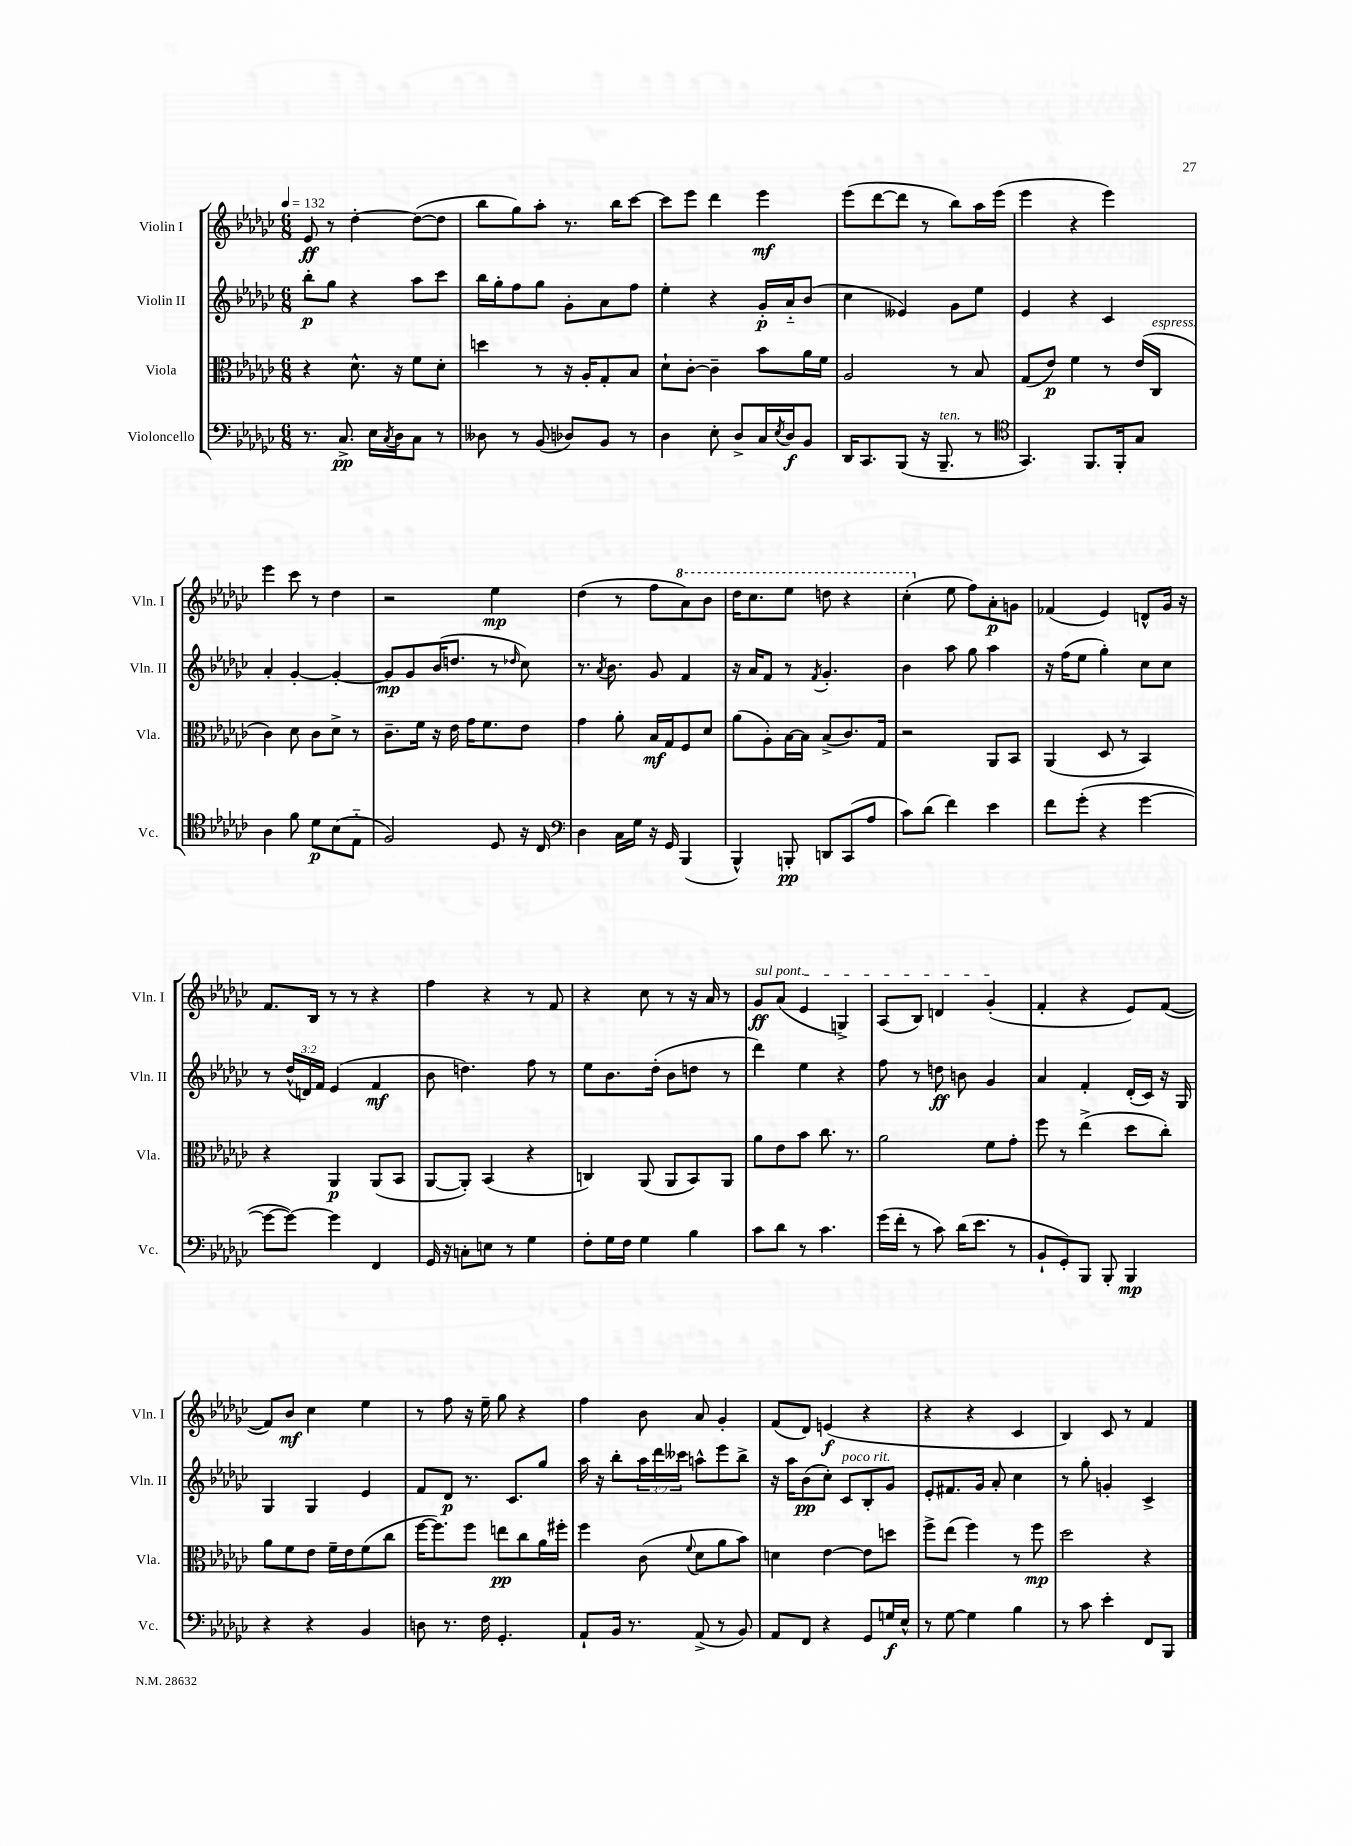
<<
\new StaffGroup <<
\new Staff = "s0" \with { instrumentName = "Violin I" shortInstrumentName = "Vln. I" } {
    \clef treble \key ges \major \numericTimeSignature \time 6/8 \tempo 4 = 132
    ees'8\ff r8 des''4~-. des''8~( des''8 |
    bes''8 ges''8) aes''8-. r8. bes''16 ces'''8~ |
    ces'''8 ees'''8 des'''4 ees'''4\mf |
    ees'''8( des'''8~ des'''8 r8 bes''8) aes''16 ees'''16( |
    ees'''4 r4 ees'''4) |
    ees'''4 ces'''8 r8 des''4 |
    r2 ees''4\mp |
    des''4( r8 f''8 \ottava #1 aes''8) bes''8 |
    des'''16 ces'''8. ees'''8 d'''8 r4 |
    ces'''4-.( \ottava #0 ees''8 f''8) aes'8-.\p g'8 |
    fes'4( ees'4) d'8-^ ges'16 r16 |
    f'8. bes16 r8 r8 r4 |
    f''4 r4 r8 f'8 |
    r4 ces''8 r8 r16 aes'16 r8 |
    \once \override TextSpanner.bound-details.left.text = \markup { \italic "sul pont." } ges'8\ff\startTextSpan aes'8( ees'4 g4->) |
    aes8( bes8) d'4 ges'4-.\stopTextSpan( |
    f'4-. r4 ees'8) f'8~( |
    f'8) bes'8\mf ces''4 ees''4 |
    r8 f''8 r16 ees''16-- ges''8 r4 |
    f''4 bes'8 aes'8 ges'4-. |
    f'8( des'8) e'4\f( r4 |
    r4 r4 ces'4 |
    bes4) ces'8 r8 f'4 \bar "|." |
}
\new Staff = "s1" \with { instrumentName = "Violin II" shortInstrumentName = "Vln. II" } {
    \clef treble \key ges \major \numericTimeSignature \time 6/8 \override Staff.TupletNumber.text = #tuplet-number::calc-fraction-text
    bes''8-.\p ges''8 r4 aes''8 ces'''8 |
    bes''16 ges''16-. f''8 ges''8 ges'8-. aes'8 f''8 |
    ees''4-. r4 ges'16-.\p aes'16-_ bes'8( |
    ces''4 eeses'4) ges'8 ees''8 |
    ees'4 r4 ces'4 |
    aes'4-. ges'4~-. ges'4~-. |
    ges'8\mp ges'8 bes'16( d''8. r8 \grace { des''16 } ces''8) |
    r8. \acciaccatura { aes'8 } bes'8. ges'8 f'4 |
    r16 aes'16 f'8 r8 \acciaccatura { f'8 } ges'4.-. |
    bes'4 aes''8 ges''8 aes''4 |
    r16 f''16( ees''8 ges''4-.) ces''8 ces''8 |
    r8 \tuplet 3/2 { des''16-^( d'16) f'16 } ees'4( f'4\mf |
    bes'8 d''4.) f''8 r8 |
    ees''8 bes'8. des''16-.( bes'8 d''8 r8 |
    des'''4) ees''4 r4 |
    f''8 r8 d''8\ff b'8 ges'4 |
    aes'4 f'4-. des'16-.( ces'16) r16 ges16 |
    ges4 ges4 ees'4 |
    f'8 des'8\p r8. ces'8. ges''8 |
    aes''16 r16 bes''8-. \tuplet 3/2 { aes''16 des'''16 ceses'''16 } a''8-^ ees'''8 bes''8-> |
    r16 aes''16 bes'8\pp( ces''8-.) ces'8^\markup { \italic "poco rit." } bes8-. ges'8 |
    ees'8-. fis'8. ges'16 aes'8-. ces''4 |
    r8 ges''8-. g'4-. ces'4-> \bar "|." |
}
\new Staff = "s2" \with { instrumentName = "Viola" shortInstrumentName = "Vla." } {
    \clef alto \key ges \major \numericTimeSignature \time 6/8
    r4 des'8.-^ r16 f'8 des'8-. |
    d''4 r8 r16 aes16-. ges8-. bes8 |
    des'8-! ces'8~-. ces'4-- bes'8 aes'16 f'16 |
    aes2 r8 bes8 |
    ges8( ees'8\p) f'4 r8 ees'16( ces16^\markup { \italic "espress." } |
    ces'4) des'8 ces'8 des'8-> r8 |
    ces'8.-- f'16 r16 ees'16 ges'16 f'8. ees'8 |
    ges'4 aes'8-. bes16\mf ges16 f8 des'8 |
    aes'8( aes8-.) bes16~ bes16 bes8->( ces'8.) ges16 |
    r2 aes,8 bes,8 |
    aes,4( des8 r8 bes,4) |
    r4 aes,4\p aes,8( bes,8 |
    aes,8~ aes,8-.) bes,4( r4 |
    c4) aes,8( aes,8 bes,8) aes,8 |
    aes'8 ees'8 bes'8 ces''8. r8. |
    aes'2 f'8 ges'8-. |
    f''8 r8 ees''4->( des''8 ces''8-.) |
    aes'8 f'8 ees'8 f'16-- ees'16 f'8( ces''8 |
    f''16~ f''8.) f''8 e''8\pp ces''8 aes'16 fis''16-. |
    f''4 ces'8( \appoggiatura { f'8 } des'8 aes'8 bes'8) |
    d'4 ees'4~ ees'8 d''8 |
    f''8-> ees''8( f''4) r8 f''8\mp |
    des''2 r4 \bar "|." |
}
\new Staff = "s3" \with { instrumentName = "Violoncello" shortInstrumentName = "Vc." } {
    \clef bass \key ges \major \numericTimeSignature \time 6/8
    r8. ces8.->\pp ees16 \acciaccatura { ces8 } des16 ces8 r8 |
    deses8 r8 bes,8( des8) bes,8 r8 |
    des4 ees8-. des8-> ces16 \acciaccatura { ees8 } des16\f bes,8 |
    des,16 ces,8. bes,,8( r16 bes,,8.--^\markup { \italic "ten." } r8 |
    \clef tenor ges,4.) f,8. f,16-. ges8 |
    aes4 f'8 des'8\p bes8( ees8-_ |
    f2) des8 r16 ces16 |
    \clef bass des4 ces16 ges16 r16 ges,16 bes,,4( |
    bes,,4-^) b,,8-.\pp d,8 ces,8( aes8 |
    ces'8) des'8( f'4) ees'4 |
    f'8 ges'8-.( r4 ges'4~ |
    ges'8~ ges'8~) ges'4 f,4 |
    ges,16 r16 c8-. e8 r8 ges4 |
    f8-. ges16 f16 ges4 bes4 |
    ces'8 des'8 r8 ces'4. |
    ges'16( f'16-. r8 ces'8) des'16( ees'8. r8 |
    bes,8-! ges,8-.) bes,,8 bes,,8-. bes,,4\mp |
    r4 r4 bes,4 |
    d8 r8. f16 ges,4.-. |
    aes,8-! bes,16 r8. aes,8->( r8 bes,8) |
    aes,8 f,8 r4 ges,8 g16\f ees16-^ |
    r8 ges8~ ges4 bes4 |
    r8 ces'8 ees'4-. f,8 bes,,8 \bar "|." |
}
>>
>>
\layout { \context { \Score \remove "Bar_number_engraver" } }
